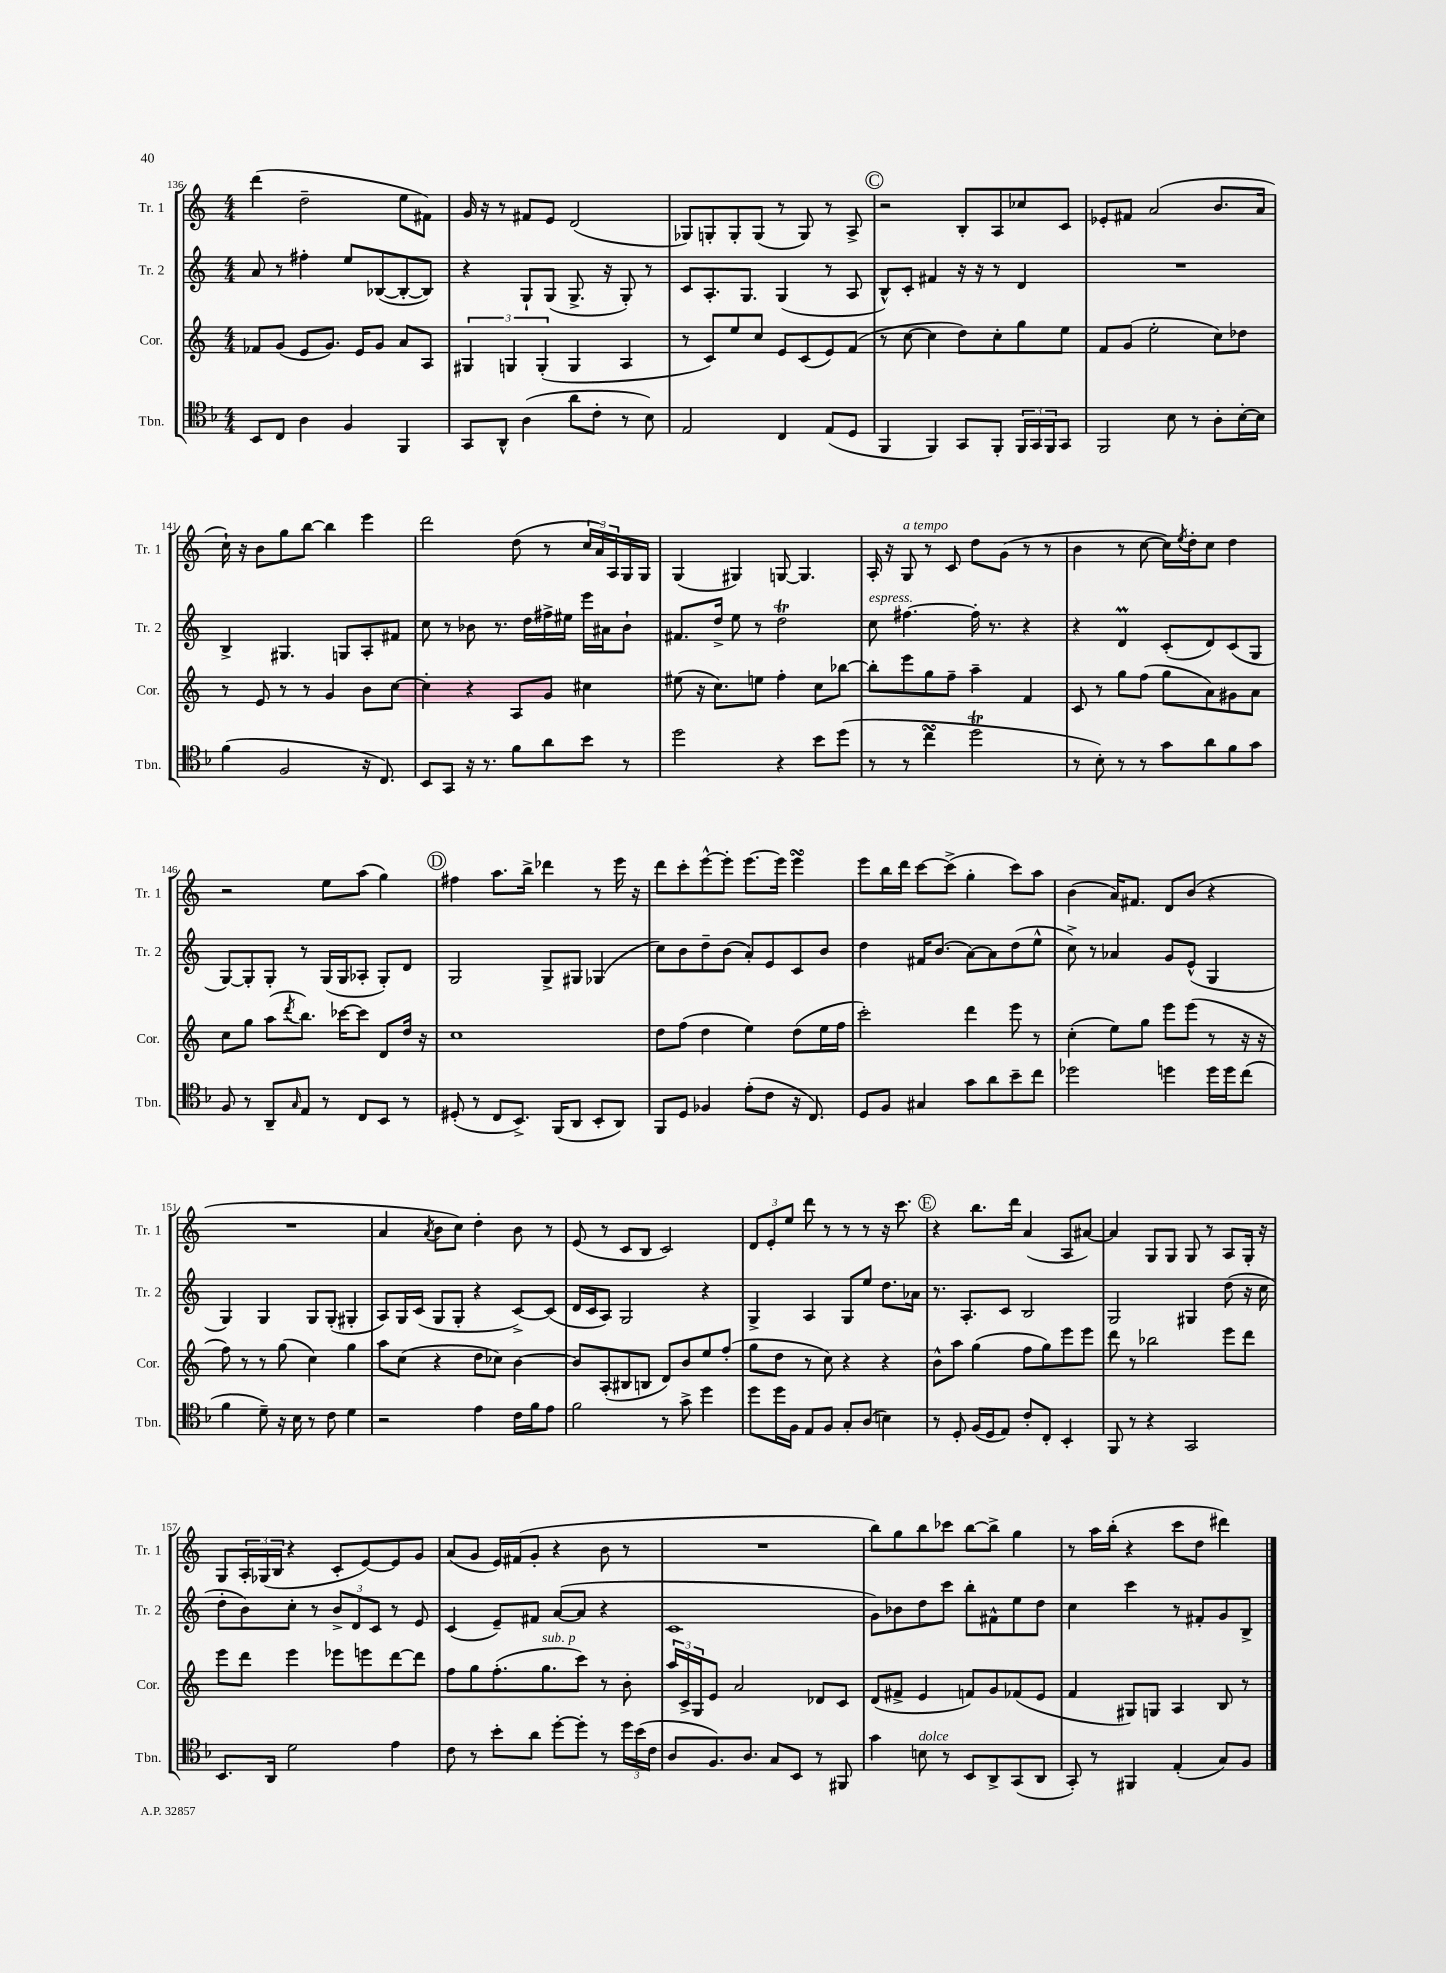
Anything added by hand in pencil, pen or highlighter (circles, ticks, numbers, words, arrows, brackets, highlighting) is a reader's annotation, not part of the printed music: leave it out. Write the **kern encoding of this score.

**kern	**kern	**kern	**kern
*staff4	*staff3	*staff2	*staff1
*clefC4	*clefG2	*clefG2	*clefG2
*k[b-]	*k[]	*k[]	*k[]
*M4/4	*M4/4	*M4/4	*M4/4
8BB-	8f-	8a	(4ddd
8C	(8g	8r	.
4A	8e	4ff#'	2dd~
.	8.g)	.	.
4F	.	8ee	.
.	16e	.	.
.	8g	([8B-	.
4FF	8a	8B-'_	8ee
.	8A	8B-])	8f#)
=	=	=	=
8GG	6G#	4r	16g
.	.	.	16r
8AA^^	.	.	8r
.	6G	.	.
(4A	.	8G`	8f#
.	(6G'	.	.
.	.	(8G	8e
8a	4G	8.G^	(2d
8c'	.	.	.
.	.	16r	.
8r	4A	8G')	.
8B-)	.	8r	.
=	=	=	=
2E	8r	8c	8G-)
.	8c)	8.A'	8G'
.	8ee	.	8G'
.	.	8.G	.
.	8cc	.	(8G
4C	8e	(4G	8r
.	(8c	.	8G)
(8E	8e)	8r	8r
8D	(8f	8A	8A^
=	=	=	=
4FF	8r	8B^^)	2r
.	[8cc	8c'	.
4FF)	4cc]	4f#	.
8GG	8dd)	16r	8B'
.	.	16r	.
8FF'	8cc'	8r	8A
24FF	8gg	4d	8cc-
24GG	.	.	.
24FF	.	.	.
8GG	8ee	.	8c
=	=	=	=
2FF	8f	1r	8e-'
.	(8g	.	8f#
.	2ee'	.	(2a
8B-	.	.	.
8r	.	.	.
8A'	8cc)	.	8.b
[16B-'	8dd-	.	.
16B-]	.	.	16a
=	=	=	=
(4f	8r	4B^	16cc`)
.	.	.	16r
.	8e	.	8b
2F	8r	4.G#	8gg
.	8r	.	[8bb
.	4g	.	4bb]
.	.	8G	.
16r	8b	8A'	4eee
8.C)	.	.	.
.	[8cc	8f#	.
=	=	=	=
8BB-	4cc']	8cc	2ddd
8GG	.	8r	.
16r	4r	8b-	.
8.r	.	.	.
.	.	8.r	.
8f	8A	.	(8dd
.	.	16dd	.
8a	8g	16ff#^	8r
.	.	16ee#	.
8b-	4cc#	16eee	24cc
.	.	.	24a)
.	.	16a#	.
.	.	.	24A
8r	.	8b-`	16G
.	.	.	16G
=	=	=	=
2dd	(8ee#	8.f#	(4G
.	16r	.	.
.	8.cc)	16dd^	.
.	.	8ee	4G#)
.	8ee	8r	.
4r	4ff'	2dd	[8G
.	.	.	4.G]
8b-	8cc	.	.
(8dd	[8bb-	.	.
=	=	=	=
8r	8bb-']	8cc	16A'
.	.	.	16r
8r	8eee	[4.ff#	8G
4cc	8gg	.	8r
.	8ff~	.	8c
2dd	4aa~	16ff#']	8dd
.	.	8.r	.
.	.	.	(8g
.	4f	4r	8r
.	.	.	8r
=	=	=	=
8r	8c	4r	4b
8B-')	8r	.	.
8r	8gg	4d	8r
8r	(8ff	.	[8cc
8g	8gg	(8c'	16cc])
.	.	.	8qee
.	.	.	16dd'
8a	8a)	8d)	8cc
8f	8g#	(8c	4dd
8g	8a	8G	.
=	=	=	=
8F	8cc	[8G)	2r
8r	8gg	8G']	.
8AA~	(8aa	8G'	.
16qqG	8qddd	.	.
8E	8.bb)	8r	.
8r	.	(16G	8ee
.	[16ccc-	16G	.
8C	8ccc-]	8A-'	(8aa
8BB-	8d	8G')	4gg)
8r	16dd	8d	.
.	16r	.	.
=	=	=	=
(8D#'	1cc	2G	4ff#
8r	.	.	.
8C	.	.	8.aa
8.BB-^)	.	.	.
.	.	.	16bb^
.	.	8G^	4ddd-
(16FF	.	.	.
8AA	.	8G#	.
8BB-'	.	(4G-	8r
8AA)	.	.	16eee
.	.	.	16r
=	=	=	=
8FF	8dd	8cc)	8ddd
8D	(8ff	8b	8ccc'
4F-	4dd	8dd~	[8eee^^
.	.	(8b	8eee']
(8e'	4ee)	8a')	[8.eee
8c	.	8e	.
.	.	.	16eee]
16r	(8dd	8c	4eee
8.C)	.	.	.
.	16ee	8b	.
.	16ff	.	.
=	=	=	=
8D	2ccc')	4dd	8eee
8F	.	.	16bb
.	.	.	16ddd
4G#	.	16f#	[8ccc
.	.	(8.b	.
.	.	.	(8ccc^]
8g	4ddd	[8a)	4gg'
8a	.	8a]	.
8b-~	8eee	(8dd	8ccc)
8cc	8r	8ee^^	8aa
=	=	=	=
2dd-	(4cc'	8cc^)	(4b
.	.	8r	.
.	8ee)	4a-	16a)
.	.	.	8.f#
.	8gg	.	.
4dd	8eee	8g	8d
.	(8eee	(8e^^	(8b
16dd	8r	4G	4r
16dd	.	.	.
(8cc	16r	.	.
.	16r	.	.
=	=	=	=
4f	8ff)	4G)	1r
.	8r	.	.
8d~)	8r	4G	.
16r	(8gg	.	.
16B-	.	.	.
8r	4cc)	8G	.
8c	.	(8G'	.
4d	4gg	4G#'	.
=	=	=	=
2r	8aa	8A)	4a
.	(8cc	16G	.
.	.	(16c	.
.	.	.	8qa
.	4r	8G	8b
.	.	8G'	8cc)
4e	8dd	4r	4dd'
.	8cc-)	.	.
16c	[4b	[8c^)	8b
16f	.	.	.
8e	.	(8c]	8r
=	=	=	=
2f	8b]	16d	(8e
.	.	16c	.
.	(8A'	8A)	8r
.	8B#	2G	8c
.	8B	.	8B
8r	8d)	.	2c)
8g^	8b	.	.
4dd	8ee	4r	.
.	(8ff'	.	.
=	=	=	=
8dd	8gg	4G^	12d
.	.	.	12e'
16dd	8dd	.	.
.	.	.	12ee
16F	.	.	.
8E	8r	4A	8ddd
8F	8cc)	.	8r
8G'	4r	8G	8r
(8A	.	8ee	8r
4B)	4r	8.dd	16r
.	.	.	8.ccc
.	.	16a-	.
=	=	=	=
8r	8b^^	8.r	4r
8D'	8aa	.	.
.	.	8.A'	.
(16F	(4gg	.	8.bb
16D	.	.	.
8E)	.	8c	.
.	.	.	16ddd
8c'	8ff	2B	(4a
8C'	8gg)	.	.
4BB-'	8eee	.	8A
.	8eee	.	[8a#)
=	=	=	=
8FF	8ddd	2G	4a#]
8r	8r	.	.
4r	2bb-	.	8G
.	.	.	8G
2GG	.	4G#	8G
.	.	.	8r
.	8eee	(8dd	8A
.	8ddd	16r	16G'
.	.	16cc	16r
=	=	=	=
8.BB-	8eee	8dd'	8G
.	8ddd	8b)	24A'
.	.	.	(24G-
16AA	.	.	.
.	.	.	24B
2d	4eee	8cc'	4r
.	.	8r	.
.	8eee-	12b^	8c'
.	.	12d	.
.	8eee	.	[8e)
.	.	12c	.
4e	[8ddd	8r	8e]
.	8ddd]	8e	8g
=	=	=	=
8c	8ff	(4c	(8a
8r	8gg	.	8g
8b-'	(8.ff'	8e~)	16e)
.	.	.	(16f#
8a	.	8f#	8g'
.	8.gg	.	.
[8dd'	.	([8a	4r
8dd']	8ccc)	8a]	.
8r	8r	4r	8b
24dd	8b'	.	8r
(24b-	.	.	.
24c	.	.	.
=	=	=	=
8A	24aa	1c	1r
.	24c^	.	.
.	24G	.	.
8.F)	8e	.	.
.	2a	.	.
8.A	.	.	.
8G	.	.	.
8BB-	.	.	.
8r	8d-	.	.
8FF#	8c	.	.
=	=	=	=
4g	(8d	8g)	8bb)
.	8f#^	8b-	8gg
8B	4e	8dd	8bb
8r	.	8ccc	8ccc-
8BB-	8f)	8bb'	[8bb
8AA^	8g	8f#^^	8bb^]
(8GG	(8f-	8ee	4gg
8AA	8e	8dd	.
=	=	=	=
8GG')	4f	4cc	8r
8r	.	.	16aa
.	.	.	(16bb'
4FF#	8G#)	4ccc	4r
.	8G	.	.
(4E'	4A	8r	8ccc
.	.	8f#'	8dd
8G)	8B	8g	4ddd#)
8F	8r	8B^	.
==	==	==	==
*-	*-	*-	*-
